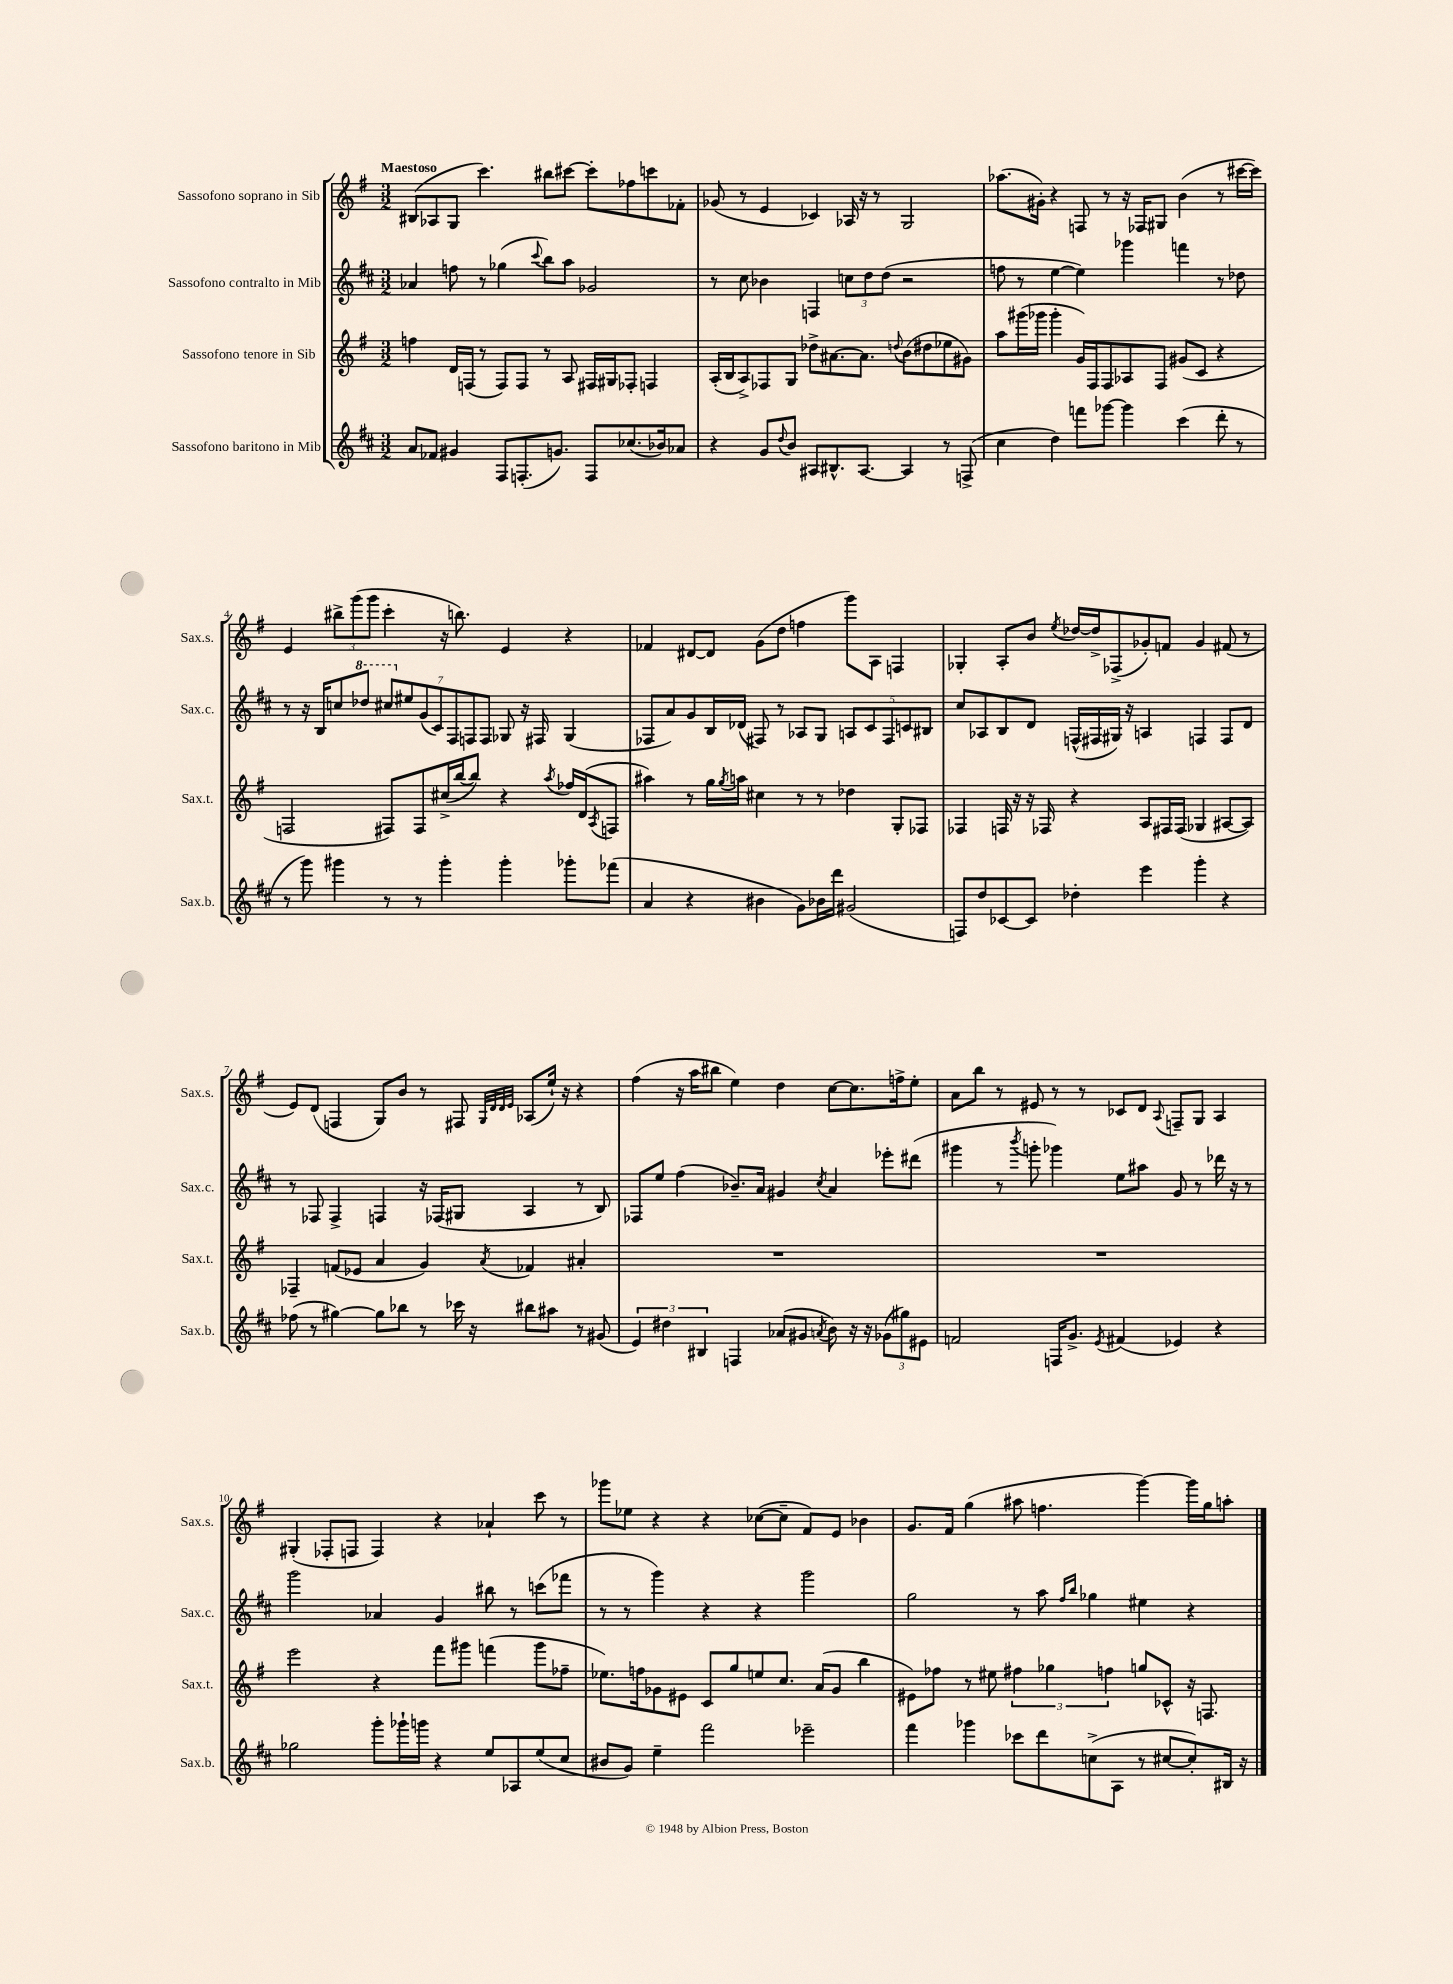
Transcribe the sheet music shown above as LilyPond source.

<<
\new StaffGroup <<
\new Staff = "s0" \with { instrumentName = "Sassofono soprano in Sib" shortInstrumentName = "Sax.s." } {
    \clef treble \key g \major \numericTimeSignature \time 3/2 \tempo "Maestoso"
    bis8( aes8 g8 c'''4.) bis''8 cis'''8~ cis'''8-. fes''8 c'''8 fes'8-. |
    ges'8( r8 e'4 ces'4) aes16 r16 r8 g2 |
    aes''8.( gis'16-.) r4 f8 r8 r16 fes16 gis8 b'4( r8 cis'''16~ cis'''16) |
    e'4 \tuplet 3/2 { bis''8-> g'''8( g'''8 } c'''4-. r16 b''8.) e'4 r4 |
    fes'4 dis'8~ dis'8 g'8( d''8 f''4 g'''8) a8 f4 |
    ges4-. a8-. b'8 \acciaccatura { e''8 } des''16~ des''16-> fes8->( ges'8-.) f'8 ges'4 fis'8( r8 |
    e'8) d'8( f4 g8) b'8 r8 fis8 \grace { g32 d'32 d'32 e'32 } aes8( e''16-!) r16 r4 |
    fis''4( r16 a''16 bis''8 e''4) d''4 c''8~ c''8. f''16-> e''8-. |
    a'8 b''8 r8 eis'8 r8 r8 ces'8 d'8 \appoggiatura { a8 } f8-- g8 a4 |
    gis4-.( fes8-. f8 f4) r4 aes'4-! c'''8 r8 |
    ges'''8 ees''8 r4 r4 ces''8~( ces''8-- fis'8) e'8 bes'4 |
    g'8. fis'16 g''4( ais''8 f''4. g'''4~) g'''16 g''16 a''8-. \bar "|." |
}
\new Staff = "s1" \with { instrumentName = "Sassofono contralto in Mib" shortInstrumentName = "Sax.c." } {
    \clef treble \key d \major \numericTimeSignature \time 3/2
    aes'4 f''8 r8 ges''4( \appoggiatura { cis'''8 } b''8) a''8 ges'2 |
    r8 cis''8 bes'4 f4 \tuplet 3/2 { c''8 d''8 d''8( } r2 |
    f''8 r8 e''4~ e''4) ges'''4 f'''4 r8 des''8 |
    r8 r16 b16 c''8 \ottava #1 des'''8 \tuplet 7/4 { cis'''!8 \ottava #0 eis''8 g'8( cis'8) fis8 f8 f8 } ges8 r16 fis16 ges4( |
    fes8 a'8) g'8 b16 des'16( fis8) r8 aes8 g8 \tuplet 5/4 { a8 cis'8 fis8 c'8 bis8 } |
    cis''8 aes8 b8 d'8 f16-^( fis16 gis16) r16 a4 f4 f8 d'8 |
    r8 fes8 fes4-> f4 r16 fes16( gis8 a4 r8 b8) |
    fes8 e''8 fis''4( bes'8.--) a'16 gis'4 \acciaccatura { cis''8 } a'4 ees'''8-. dis'''8( |
    gis'''4 r8 \acciaccatura { b'''8 } g'''8-. ges'''4) e''8 ais''8 g'8 r8 des'''16 r16 r8 |
    g'''2 aes'4 g'4 bis''8 r8 c'''8( fes'''8 |
    r8 r8 g'''4) r4 r4 g'''2 |
    g''2 r8 a''8 \grace { fis''16 b''16 } ges''4 eis''4 r4 \bar "|." |
}
\new Staff = "s2" \with { instrumentName = "Sassofono tenore in Sib" shortInstrumentName = "Sax.t." } {
    \clef treble \key g \major \numericTimeSignature \time 3/2
    f''4 d'16 f16( r8 f8) f8 r8 a8 fis16 gis16 fes8-. f4 |
    a16-.( b16 a8->) fes8 g8 des''8-> ais'8.~ ais'8. \appoggiatura { d''8 } b'8( dis''8 ees''8 gis'8) |
    a''8 gis'''16( ges'''16 ges'''4-. g'16) fis16 fis8 aes8 fis8 gis'8( c'8 r4 |
    f2 fis8) fis8 cis''16->( b''16~ b''8) r4 \acciaccatura { a''8 } fes''16 d'16( \acciaccatura { a8 } f8 |
    ais''4) r8 g''16 \acciaccatura { g''8 } a''16 cis''4 r8 r8 des''4 g8-. fes8 |
    fes4 f16 r16 r16 fes16 r4 a8 fis16 fis16( ges4 ais8~ ais8) |
    fes4-- f'8( ees'8 a'4 g'4) \acciaccatura { a'8 } fes'4 ais'4-. |
    R1. |
    R1. |
    e'''2 r4 fis'''8 gis'''8 f'''4( gis'''8 fes''8-- |
    ees''8.) f''16 ges'8 eis'8 c'8 g''8 e''8 c''8. a'16( ges'8 b''4 |
    eis'8) fes''8 r8 eis''8 \tuplet 3/2 { fis''4 ges''4 f''4 } g''8 ces'8-^ r16 f8. \bar "|." |
}
\new Staff = "s3" \with { instrumentName = "Sassofono baritono in Mib" shortInstrumentName = "Sax.b." } {
    \clef treble \key d \major \numericTimeSignature \time 3/2
    a'8 fes'8 gis'4 fis8 f8.-.( g'8.) f8 ces''8.( bes'16) aes'8 |
    r4 g'8 \appoggiatura { d''8 } b'8 ais8 bis8.-^ ais8.~ ais4 r8 f8->( |
    cis''4 d''4) f'''8 ges'''8~ ges'''4 cis'''4( d'''8-. r8 |
    r8 g'''8) gis'''4 r8 r8 gis'''4-. gis'''4-. ges'''8-. fes'''8( |
    a'4 r4 bis'4 g'8) bes'16 d'''16 gis'2( |
    f8) d''8 ces'8~ ces'8 des''4-. e'''4 g'''4-. r4 |
    fes''8( r8 gis''4~) gis''8 bes''8 r8 ces'''16 r16 bis''8 ais''8 r8 gis'8( |
    \tuplet 3/2 { e'4) dis''4 bis4 } f4 aes'8( gis'8 \acciaccatura { a'8 } b'8) r16 r16 \tuplet 3/2 { ges'8( gis''8) eis'8 } |
    f'2 f16 g'8.-> \acciaccatura { e'8 } fis'4( ees'4) r4 |
    ges''2 g'''8-. ges'''16-! g'''16 r4 e''8 aes8 e''8( cis''8 |
    bis'8 g'8) e''4-- fis'''2 ees'''2-- |
    fis'''4 ges'''4 ces'''8 d'''8 c''8->( a8 r8 cis''8~ cis''8-.) bis16 r16 \bar "|." |
}
>>
>>
